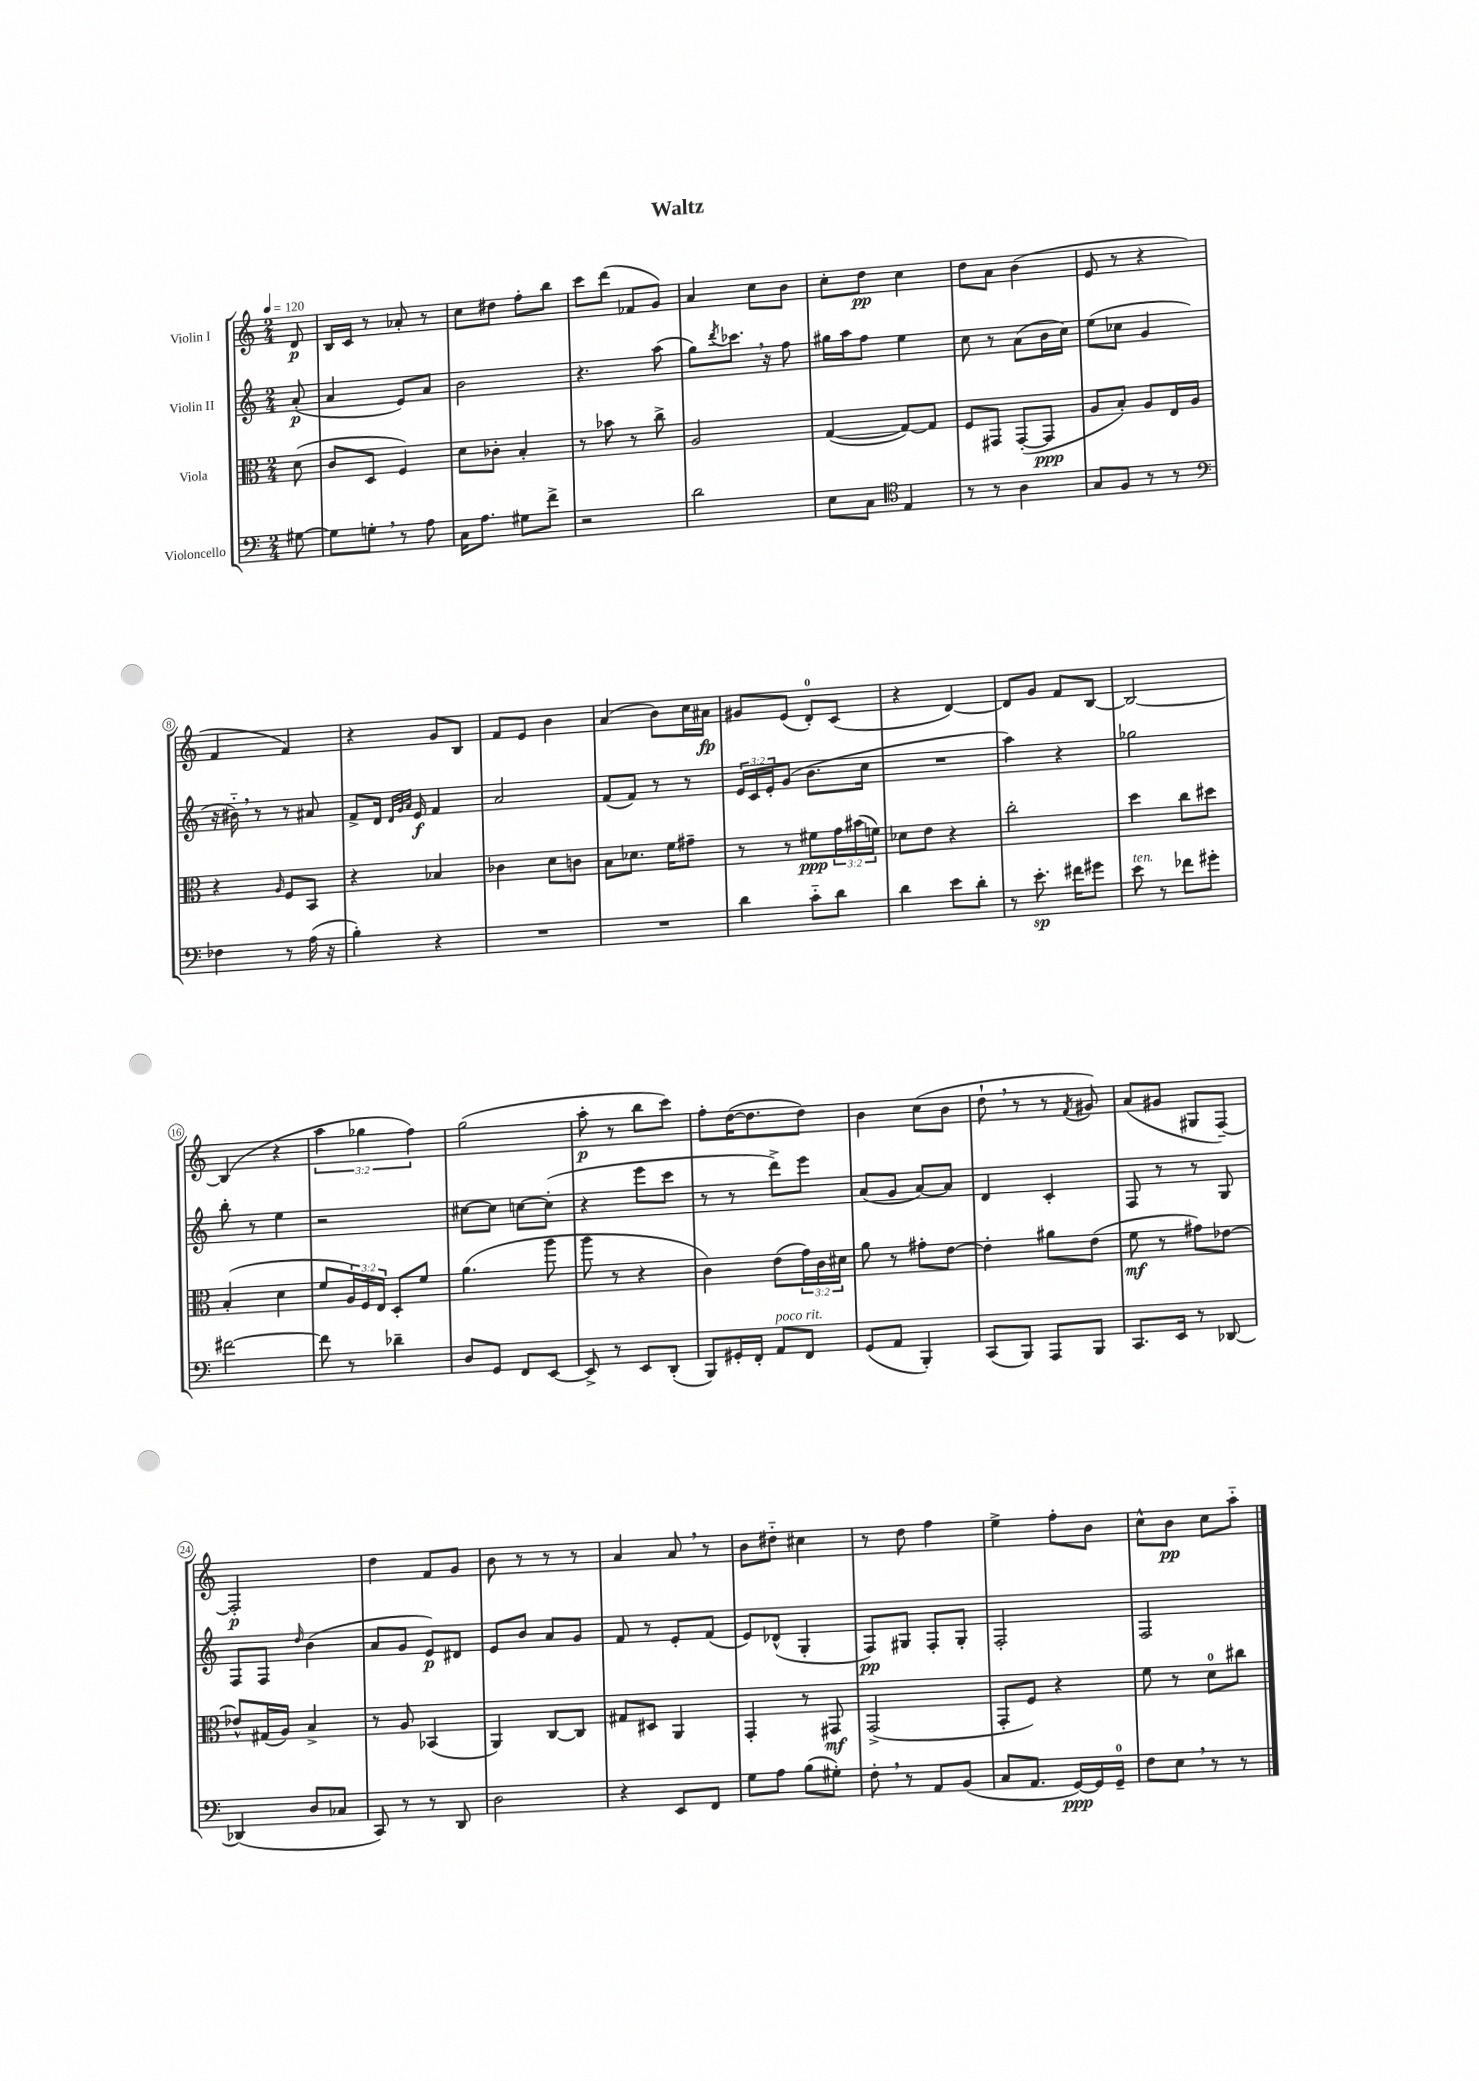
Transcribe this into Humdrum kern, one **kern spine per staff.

**kern	**kern	**kern	**kern
*staff4	*staff3	*staff2	*staff1
*clefF4	*clefC3	*clefG2	*clefG2
*k[]	*k[]	*k[]	*k[]
*M2/4	*M2/4	*M2/4	*M2/4
*MM120	*MM120	*MM120	*MM120
[8G#\	(8d\	(8a'/	8d/
=	=	=	=
8G#\]L	8c/L	4a/	16B/LL
.	.	.	16c/JJ
8G'\J	8D/J	.	8r
8r	4F/)	8e/L)	8a-'/
8A\	.	8a/J	8r
=	=	=	=
16C\LK	8d\L	2b\	8cc\L
8.A\J	.	.	.
.	8c-'\J	.	8dd#\J
8G#\L	4B'/	.	8ff'\L
8f^\J	.	.	8bb\J
=	=	=	=
2r	8r	4.r	8ccc\L
.	8b-\	.	(8ddd\J
.	8r	.	8f-/L
.	8cc^\	(8aa\	8g/J)
=	=	=	=
2d\	2A/	8gg\L)	4a/
.	.	8qddd/	.
.	.	8.ccc-\J	.
.	.	.	8cc\L
.	.	16r	.
.	.	8ff\	8b\J
=	=	=	=
8E\L	([4G/	16gg#\LL	8cc'\L
.	.	16aa\J	.
8C\J	.	8ff\J	8dd\J
*clefC4	*	*	*
4E/	8G/_L)	4ee\	4cc\
.	8G/]J	.	.
=	=	=	=
8r	8F/L	8cc\	8dd\L
8r	8GG#/J	8r	8a\J
4A\	([8GG#'/L	(8a\L	(4b\
.	8GG#/]J	16b\L	.
.	.	16cc\JJ)	.
=	=	=	=
8G/L	8A/L	(8ee\L	8e/
8F/J	8B'/J)	8cc-\J	8r
8r	8A/L	4g/	4r
8r	16E/L	.	.
.	16A/JJ	.	.
=	=	=	=
*clefF4	*	*	*
4F-\	4r	16r	4f/
.	.	16b#'~\)	.
.	.	8r	.
.	16qqA/	.	.
8r	8F/L	8r	4f/)
(16A\	8BB/J	8a#/	.
16r	.	.	.
=	=	=	=
4B'\)	4r	8f^/L	4r
.	.	16d/Jk	.
.	.	32qqd/LLL	.
.	.	32qqg/	.
.	.	32qqa/JJJ	.
.	.	16e/	.
4r	4B-/	4f/	8g/L
.	.	.	8B/J
=	=	=	=
2r	4c-\	2a/	8f/L
.	.	.	8e/J
.	8d\L	.	4b\
.	8c\J	.	.
=	=	=	=
2r	8B\L	(8f/L	(4a/
.	8.d-\J	8f/J)	.
.	.	8r	8b\L)
.	16f\LK	.	.
.	8g#~\J	8r	16cc\L
.	.	.	16a#\JJ
=	=	=	=
4d\	8r	24e/LL	8g#/L
.	.	24c/	.
.	.	24e'/J	.
.	8r	(8g/J	(8e/J
8c'~\L	8f#\L	8.b\L	8d'/L)
8d\J	24g\L	.	(8c/J
.	(24b#\	.	.
.	.	16cc\Jk	.
.	24f\JJ)	.	.
=	=	=	=
4d\	8d-\L	2r	4r
.	8e\J	.	.
8e\L	4r	.	[4d/)
8d'\J	.	.	.
=	=	=	=
8r	2cc'\	4aa\)	8d/]L
8.e'\	.	.	8g/J
.	.	4r	8f/L
16f#\LK	.	.	.
8g#\J	.	.	[8B/J
=	=	=	=
8e\	4dd\	2gg-\	2B/_
8r	.	.	.
8f-\L	8cc\L	.	.
8g#'\J	8dd#\J	.	.
=	=	=	=
[2f#\	(4B'/	8bb'\	(4B/]
.	.	8r	.
.	4d\	4ee\	4r
=	=	=	=
8f#\]	8f/L	2r	6aa\
8r	24A/L)	.	.
.	24F/	.	6gg-\
.	24E/JJ	.	.
4d-~\	8D'/L	.	.
.	.	.	6ff\)
.	8f/J	.	.
=	=	=	=
8D/L	(4.a\	[8cc#\L	(2gg\
8GG/J	.	8cc#\]J	.
8FF/L	.	[8cc\L	.
[8EE/J	8aa\	(8cc'\]J	.
=	=	=	=
8EE^/]	8aa\	4r	8aa'\
8r	8r	.	8r
8EE/L	4r	8eee\L	8bb\L
(8DD'/J	.	8ccc\J	8ccc\J)
=	=	=	=
8BBB/L)	4c\)	8r	8ff'\L
16GG#'/L	.	8r	([16dd\K
16FF'/JJ	.	.	8.dd\]
8AA/L	(8e\L	8ddd^\L)	.
8FF/J	24g\L)	8eee\J	8dd\J)
.	24c\	.	.
.	24d#\JJ	.	.
=	=	=	=
(8GG/L	8a\	(8a/L	4b\
8AA/J	8r	8g/J	.
4BBB'/)	8g#'\L	[8a/L)	(8cc\L
.	[8e\J	8a/]J	8b\J
=	=	=	=
(8CC/L	4e'\]	4d/	8dd`\
8BBB/J)	.	.	8r
8AAA/L	8a#\L	4c'/	8r
.	.	.	8qf/
8BBB/J	(8e\J	.	8g#/)
=	=	=	=
8.CC/L	8f\	8F/	(8a/L
.	8r	8r	8g#/J
16EE/Jk	.	.	.
8r	8g#\L)	8r	8G#/L
[8DD-/	[8e-\J	8G/	[8F~/J)
=	=	=	=
(4DD-/]	8e-^^/]L	8F/L	2F'/]
.	(16G#/L	8F/J	.
.	16A/JJ)	.	.
.	.	16qqdd/	.
8D/L	4B^/	(4b\	.
8C-/J	.	.	.
=	=	=	=
8CC/)	8r	8a/L	4dd\
8r	8A/	8g/J	.
8r	(4BB-/	8e/L)	8f/L
8DD/	.	8d#/J	8g/J
=	=	=	=
2D\	4AA/)	8e/L	8b\
.	.	8b/J	8r
.	[8C/L	8a/L	8r
.	8C/]J	8g/J	8r
=	=	=	=
4r	8G#/L	8f/	4a/
.	8D#/J	8r	.
8EE/L	4AA/	8e'/L	8a/
8FF/J	.	(8f/J	8r
=	=	=	=
8G\L	4GG'/	8e/L)	8b\L
8A\J	.	(8d-^^/J	8dd#'~\J
(8B\L	8r	4G'/	4cc#\
8G#'\J)	8GG#/	.	.
=	=	=	=
8F'\	(2GG^/	8F/L)	8r
8r	.	8G#/J	8dd\
8AA/L	.	8F'/L	4ff\
(8BB/J	.	8G#'/J	.
=	=	=	=
8C/L	8GG'/L	2F'/	4ee^\
8.AA/J	8F/J)	.	.
.	4r	.	8ff'\L
[16GG/LL)	.	.	.
16GG/]	.	.	8b\J
16GG~/JJ	.	.	.
=	=	=	=
8F\L	8f\	2F/	8cc^^\L
8E\J	8r	.	8b\J
8r	8d\L	.	8cc\L
8r	8cc#\J	.	8aa'~\J
==	==	==	==
*-	*-	*-	*-
